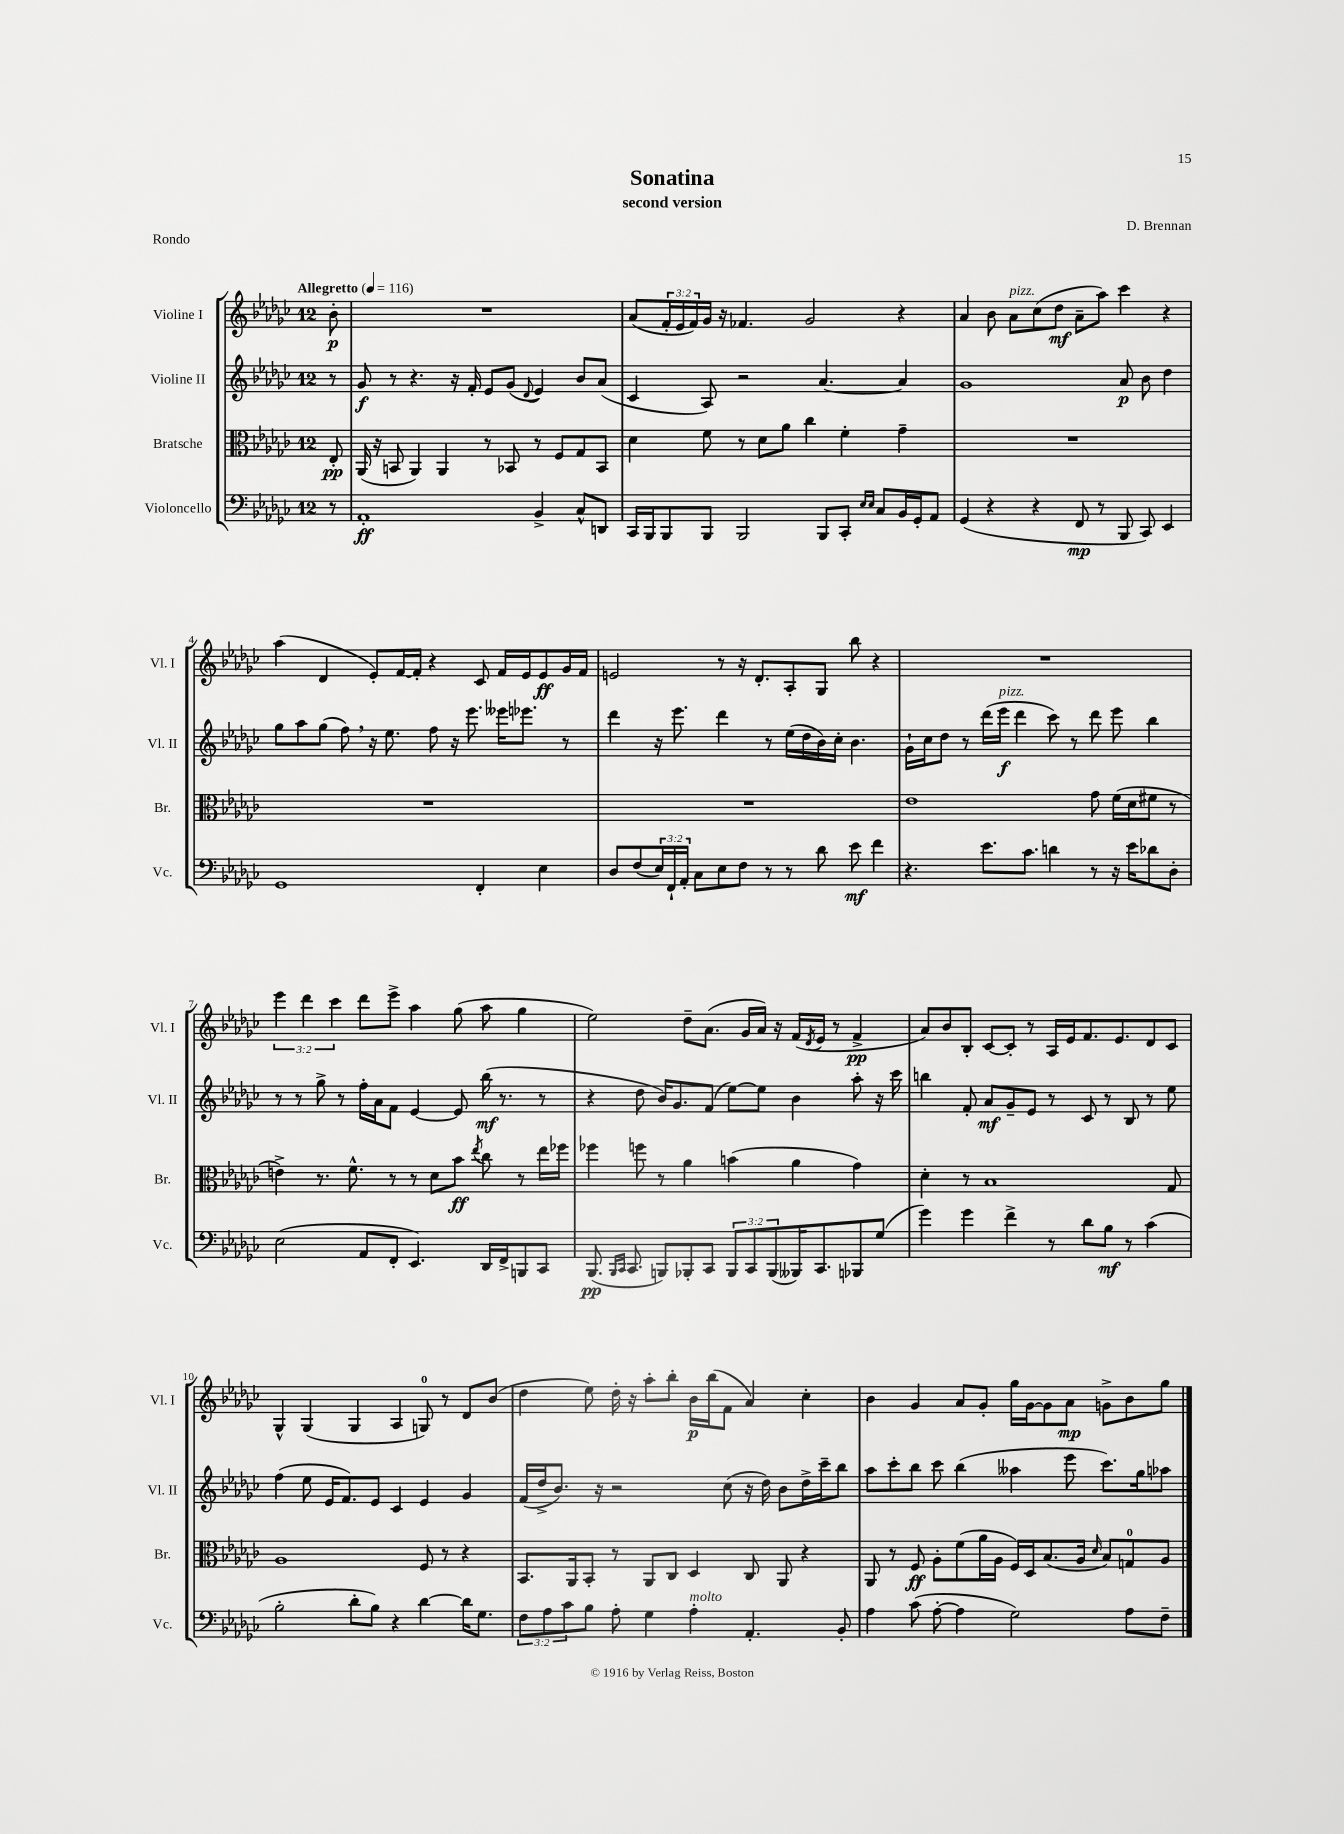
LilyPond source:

\header { title = "Sonatina" composer = "D. Brennan" subtitle = "second version" piece = "Rondo" }
<<
\new StaffGroup <<
\new Staff = "s0" \with { instrumentName = "Violine I" shortInstrumentName = "Vl. I" } {
    \clef treble \key ges \major \once \override Staff.TimeSignature.style = #'single-digit \time 12/8 \override Staff.TupletNumber.text = #tuplet-number::calc-fraction-text \partial 8 \tempo "Allegretto" 4 = 116
    bes'8-.\p |
    R1. |
    aes'8( \tuplet 3/2 { f'16-. ees'16 f'16) } ges'16 r16 fes'4. ges'2 r4 |
    aes'4 bes'8 aes'8^\markup { \italic "pizz." } ces''8( des''8\mf aes'8-- aes''8) ces'''4 r4 |
    aes''4( des'4 ees'8-.) f'16~ f'16-. r4 ces'8 f'16 ees'16 ees'8\ff ges'16 f'16 |
    e'2 r8 r16 des'8.-. aes8-. ges8 bes''8 r4 |
    R1. |
    \tuplet 3/2 { ees'''4 des'''4 ces'''4 } des'''8 ees'''8-> aes''4 ges''8( aes''8 ges''4 |
    ees''2) des''8-- aes'8.( ges'16 aes'16) r16 f'16( \acciaccatura { des'8 } ees'16 r8 f'4->\pp |
    aes'8) bes'8 bes8-. ces'8~ ces'8-. r8 aes16 ees'16 f'8. ees'8. des'8 ces'8 |
    ges4-^ ges4( ges4 aes4 g8-0) r8 des'8 bes'8( |
    des''4 ees''8) des''16-. r16 aes''8-. bes''8-. bes'16\p bes''16( f'8 aes'4) ces''4-. |
    bes'4 ges'4 aes'8 ges'8-. ges''16 ges'16~ ges'8 aes'8\mp g'8-> bes'8 ges''8 \bar "|." |
}
\new Staff = "s1" \with { instrumentName = "Violine II" shortInstrumentName = "Vl. II" } {
    \clef treble \key ges \major \once \override Staff.TimeSignature.style = #'single-digit \time 12/8 \partial 8
    r8 |
    ges'8\f r8 r4. r16 f'16-. ees'8 ges'8( \appoggiatura { des'8 } ees'4) bes'8 aes'8( |
    ces'4 aes8) r2 aes'4.~ aes'4 |
    ges'1 aes'8\p bes'8 des''4 |
    ges''8 aes''8 ges''8( f''8) \breathe r16 ees''8. f''8 r16 ees'''8. eeses'''16 ees'''8. r8 |
    des'''4 r16 ees'''8. des'''4 r8 ees''16( des''16 bes'16) ces''16-. bes'4. |
    ges'16-! ces''16 des''8 r8 des'''16( ees'''16\f^\markup { \italic "pizz." } des'''4 ces'''8) r8 des'''8 ees'''8 bes''4 |
    r8 r8 ges''8-> r8 f''16-. aes'16 f'8 ees'4~ ees'8 bes''16\mf( r8. r8 |
    r4 des''8 bes'16) ges'8. f'8( ees''8~) ees''8 bes'4 aes''8-. r16 ces'''16 |
    b''4 f'8-. aes'8\mf ges'8-- ees'8 r8 ces'8 r8 bes8 r8 ees''8 |
    f''4( ees''8 ees'16 f'8.) ees'8 ces'4 ees'4 ges'4 |
    f'16( des''16-> bes'8.) r16 r2 ces''8( r16 des''16) bes'8 des''16-> ces'''16-- bes''8 |
    aes''8 ces'''8-. bes''8 ces'''8 bes''4( aeses''4 ees'''8 ces'''8.) ges''16 aes''8 \bar "|." |
}
\new Staff = "s2" \with { instrumentName = "Bratsche" shortInstrumentName = "Br." } {
    \clef alto \key ges \major \once \override Staff.TimeSignature.style = #'single-digit \time 12/8 \partial 8
    ees8-.\pp |
    aes,16( r16 b,8 aes,4) aes,4 r8 bes,8 r8 f8 ges8 bes,8 |
    des'4 f'8 r8 des'8 aes'8 ces''4 f'4-. ges'4-- |
    R1. |
    R1. |
    R1. |
    ees'1 ges'8 f'16( des'16 fis'8 r8 |
    e'4->) r8. f'8.-^ r8 r8 des'8 bes'8\ff \acciaccatura { ees''8 } ces''8 r8 ees''16 fes''16 |
    fes''4 f''8 r8 aes'4 b'4( aes'4 ges'4) |
    des'4-. r8 bes1 ges8 |
    aes1 f8 r8 r4 |
    bes,8. aes,16 bes,8-. r8 aes,8 ces8 des4 ces8 aes,8 r4 |
    aes,8 r8 f8\ff aes8-. f'8( aes'16 aes16 f16) des16 bes8.( aes16 \grace { des'16 } bes8) g8-0 aes8 \bar "|." |
}
\new Staff = "s3" \with { instrumentName = "Violoncello" shortInstrumentName = "Vc." } {
    \clef bass \key ges \major \once \override Staff.TimeSignature.style = #'single-digit \time 12/8 \override Staff.TupletNumber.text = #tuplet-number::calc-fraction-text \partial 8
    r8 |
    aes,1-.\ff bes,4-> ces8-^ d,8 |
    ces,16 bes,,16 bes,,8 bes,,8 bes,,2 bes,,8 ces,8-. \grace { ees16 ees16 } ces8 bes,16 ges,16-. aes,8 |
    ges,4( r4 r4 f,8\mp r8 bes,,8 ces,8) ees,4 |
    ges,1 f,4-. ees4 |
    des8 f8( \tuplet 3/2 { ees16) f,16-! aes,16-. } ces8 ees8 f8 r8 r8 des'8 ees'8\mf f'4 |
    r4. ees'8. ces'8. d'4 r8 r16 ees'16 des'8 des8-. |
    ees2( aes,8 f,8-. ees,4.) des,16 f,16-> b,,8 ces,8 |
    bes,,8.\pp( \grace { bes,,16 ces,16 } ces,8. b,,8) bes,,8-. ces,8 \tuplet 3/2 { bes,,8 ces,8 bes,,8( } beses,,16) ces,8. bes,,8 ges8( |
    ges'4) ges'4 f'4-> r8 des'8 bes8\mf r8 ces'4( |
    bes2-. des'8-. bes8) r4 des'4~ des'16 ges8. |
    \tuplet 3/2 { f8 aes8 ces'8 } bes8 aes8-. ges4 aes4-.^\markup { \italic "molto" } aes,4.-. bes,8-. |
    aes4 ces'8( aes8~-. aes4 ges2) aes8 f8-- \bar "|." |
}
>>
>>
